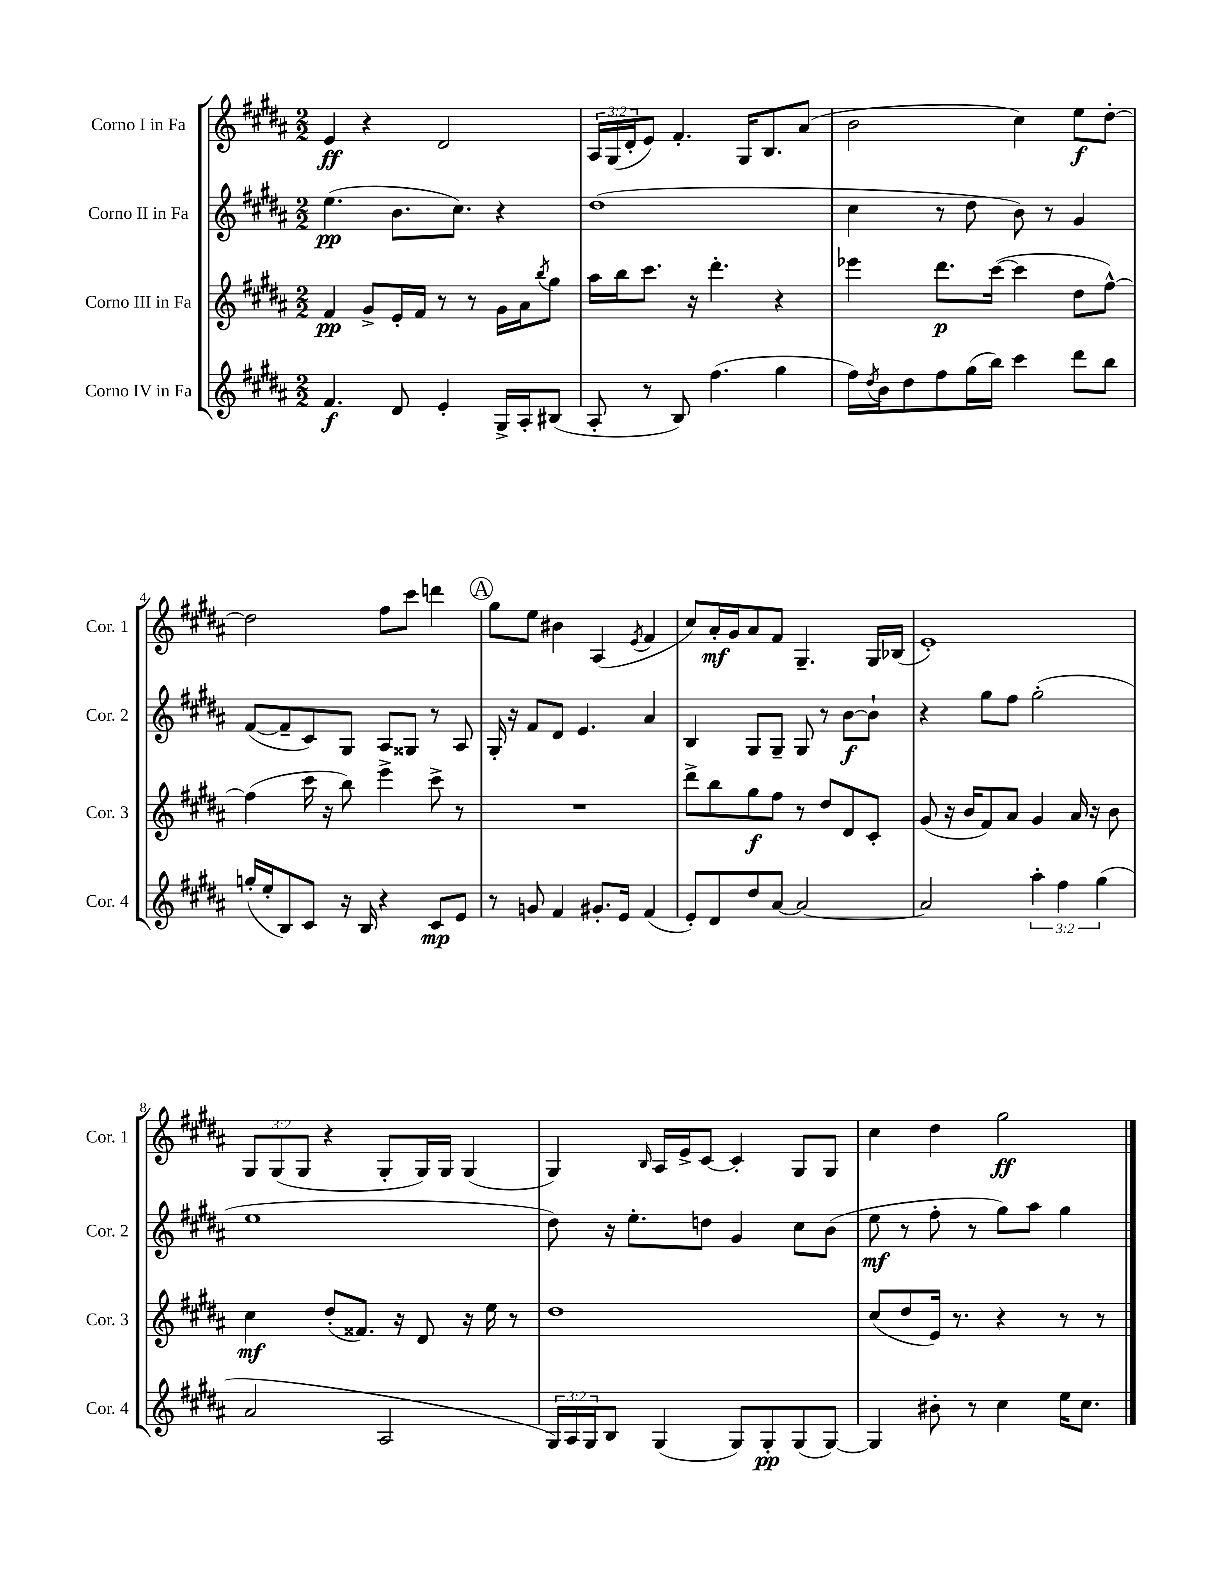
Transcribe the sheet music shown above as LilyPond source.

<<
\new StaffGroup <<
\new Staff = "s0" \with { instrumentName = "Corno I in Fa" shortInstrumentName = "Cor. 1" } {
    \clef treble \key b \major \numericTimeSignature \time 2/2 \override Staff.TupletNumber.text = #tuplet-number::calc-fraction-text
    e'4\ff r4 dis'2 |
    \tuplet 3/2 { ais16 gis16( dis'16-. } e'8) fis'4.-. gis16 b8. ais'8( |
    b'2 cis''4) e''8\f dis''8~-. |
    dis''2 fis''8 cis'''8 d'''4 |
    \mark \markup { \circle "A" } gis''8 e''8 bis'4 ais4( \acciaccatura { e'8 } fis'4 |
    cis''8) ais'16-.\mf gis'16 ais'8 fis'8 gis4.-- gis16 bes16( |
    e'1-.) |
    \tuplet 3/2 { gis8 gis8( gis8 } r4 gis8-. gis16) gis16 gis4( |
    gis4) \grace { b16 } ais16 e'16-> cis'8~ cis'4-. gis8 gis8 |
    cis''4 dis''4 gis''2\ff \bar "|." |
}
\new Staff = "s1" \with { instrumentName = "Corno II in Fa" shortInstrumentName = "Cor. 2" } {
    \clef treble \key b \major \numericTimeSignature \time 2/2
    e''4.\pp( b'8. cis''8.) r4 |
    dis''1( |
    cis''4 r8 dis''8 b'8) r8 gis'4 |
    fis'8~( fis'8-- cis'8) gis8 ais8 gisis8 r8 ais8 |
    \mark \markup { \circle "A" } gis16-. r16 fis'8 dis'8 e'4. ais'4 |
    b4 gis8 gis8-- gis8 r8 b'8~\f b'8-! |
    r4 gis''8 fis''8 gis''2-.( |
    e''1 |
    dis''8) r16 e''8.-. d''8 gis'4 cis''8 b'8( |
    e''8\mf r8 fis''8-. r8 gis''8) ais''8 gis''4 \bar "|." |
}
\new Staff = "s2" \with { instrumentName = "Corno III in Fa" shortInstrumentName = "Cor. 3" } {
    \clef treble \key b \major \numericTimeSignature \time 2/2
    fis'4\pp gis'8-> e'16-. fis'16 r8 r8 gis'16 ais'16 \acciaccatura { b''8 } gis''8 |
    ais''16 b''16 cis'''8. r16 dis'''4.-. r4 |
    ees'''4 dis'''8.\p cis'''16~( cis'''4 dis''8 fis''8~-^) |
    fis''4( cis'''16 r16 b''8) e'''4-> cis'''8-> r8 |
    \mark \markup { \circle "A" } R1 |
    dis'''8-> b''8 gis''8\f fis''8 r8 dis''8 dis'8 cis'8-. |
    gis'8( r16 b'16 fis'8) ais'8 gis'4 ais'16 r16 b'8 |
    cis''4\mf dis''8-.( fisis'8.) r16 dis'8 r16 e''16 r8 |
    dis''1 |
    cis''8( dis''8 e'16) r8. r4 r8 r8 \bar "|." |
}
\new Staff = "s3" \with { instrumentName = "Corno IV in Fa" shortInstrumentName = "Cor. 4" } {
    \clef treble \key b \major \numericTimeSignature \time 2/2 \override Staff.TupletNumber.text = #tuplet-number::calc-fraction-text
    fis'4.\f dis'8 e'4-. gis16-> ais16-. bis8( |
    ais8-. r8 b8) fis''4.( gis''4 |
    fis''16) \acciaccatura { dis''8 } b'16 dis''8 fis''8 gis''16( b''16) cis'''4 dis'''8 b''8 |
    g''16-.( e''16-. b8) cis'8 r16 b16 r4 cis'8\mp e'8 |
    \mark \markup { \circle "A" } r8 g'8 fis'4 gis'8.-. e'16 fis'4( |
    e'8-.) dis'8 dis''8 ais'8~ ais'2~ |
    ais'2 \tuplet 3/2 { ais''4-. fis''4 gis''4( } |
    ais'2 ais2 |
    \tuplet 3/2 { gis16) ais16 gis16 } b8 gis4( gis8) gis8-.\pp gis8( gis8~) |
    gis4 bis'8-. r8 cis''4 e''16 cis''8. \bar "|." |
}
>>
>>
